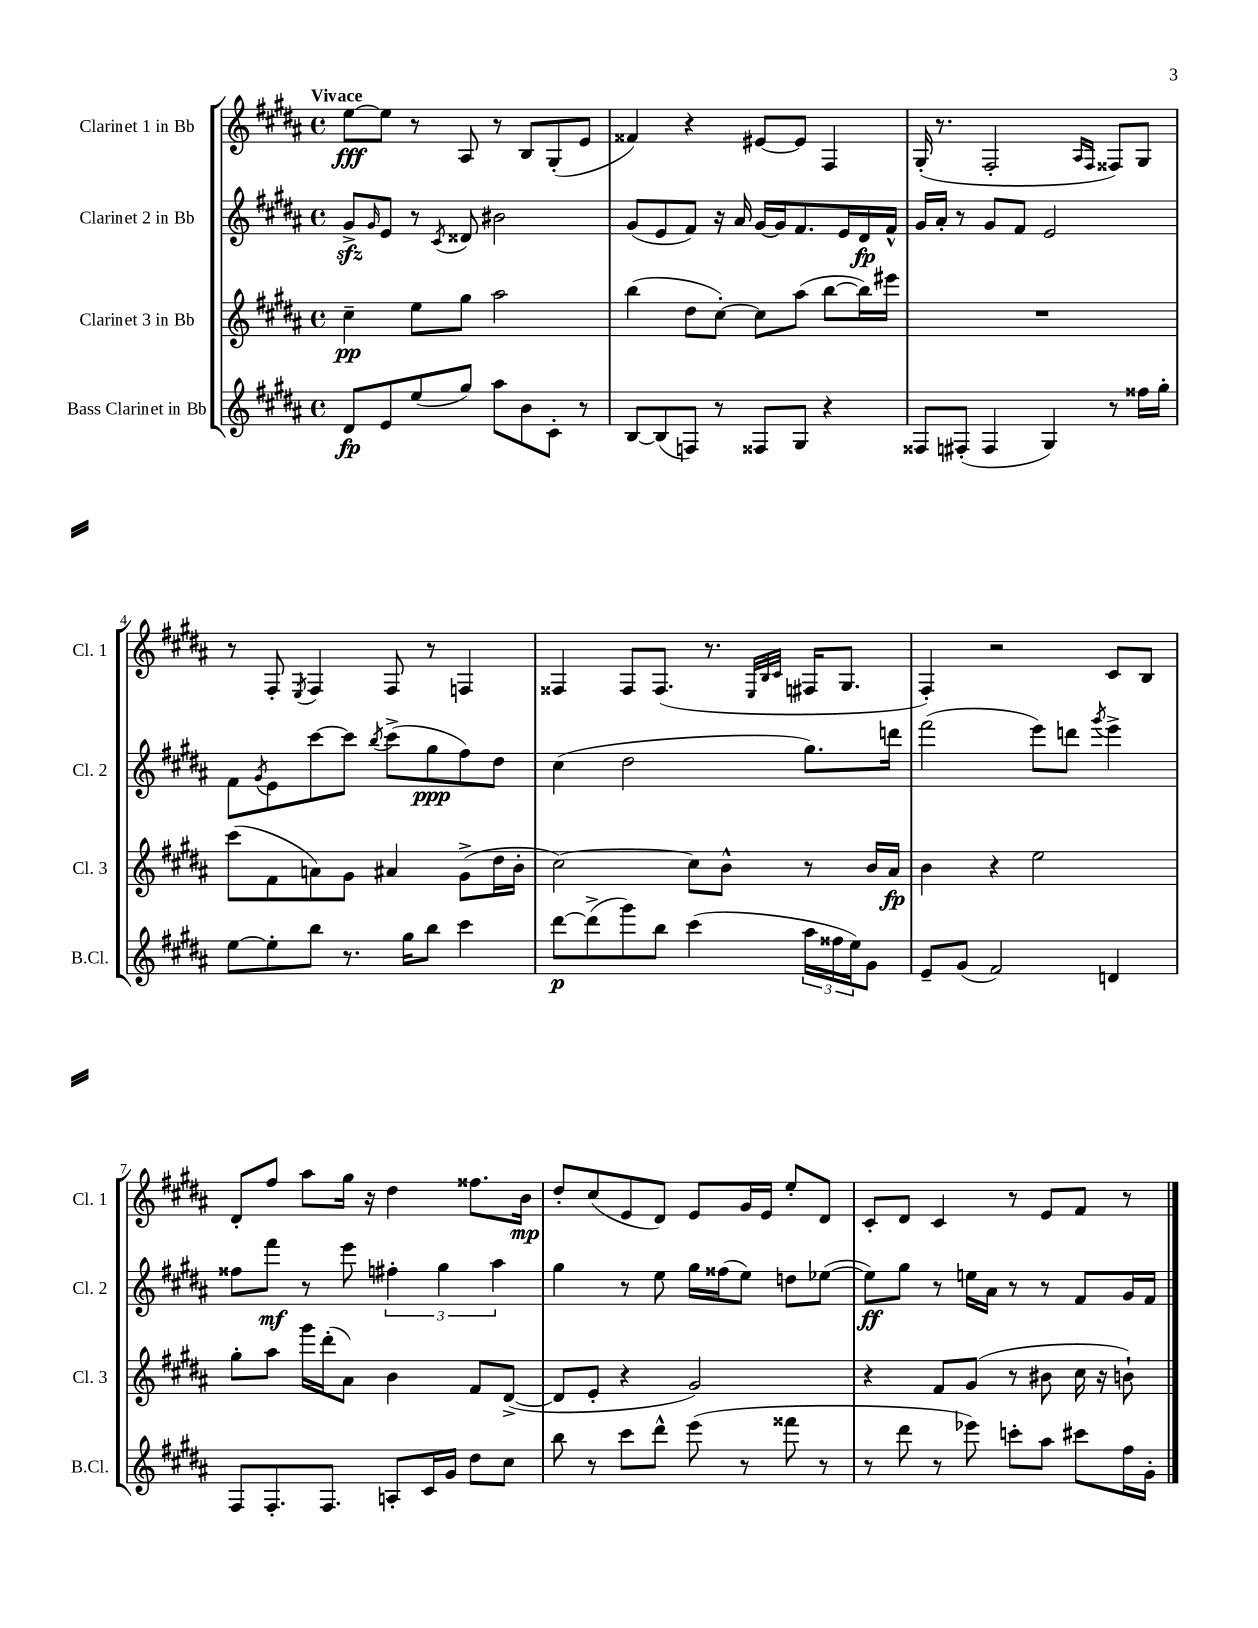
<<
\new StaffGroup <<
\new Staff = "s0" \with { instrumentName = "Clarinet 1 in Bb" shortInstrumentName = "Cl. 1" } {
    \clef treble \key b \major \defaultTimeSignature \time 4/4 \tempo "Vivace"
    e''8~\fff e''8 r8 ais8 r8 b8 gis8-.( e'8 |
    fisis'4) r4 eis'8~ eis'8 fis4 |
    gis16-.( r8. fis2-. \grace { ais16 fis16 } fisis8) gis8 |
    r8 fis8-. \acciaccatura { e8 } fis4 fis8 r8 f4 |
    fisis4 fisis8 fisis8.( r8. \grace { e32 b32 cis'32 } fis16 gis8. |
    fis4-.) r2 cis'8 b8 |
    dis'8-. fis''8 ais''8 gis''16 r16 dis''4 fisis''8. b'16\mp |
    dis''8-. cis''8( e'8 dis'8) e'8 gis'16 e'16 e''8-. dis'8 |
    cis'8-. dis'8 cis'4 r8 e'8 fis'8 r8 \bar "|." |
}
\new Staff = "s1" \with { instrumentName = "Clarinet 2 in Bb" shortInstrumentName = "Cl. 2" } {
    \clef treble \key b \major \defaultTimeSignature \time 4/4
    gis'8->\sfz \grace { gis'16 } e'8 r8 \acciaccatura { cis'8 } disis'8 bis'2 |
    gis'8( e'8 fis'8) r16 ais'16 gis'16~ gis'16 fis'8. e'16 dis'16\fp fis'16-^ |
    gis'16 ais'16-. r8 gis'8 fis'8 e'2 |
    fis'8 \acciaccatura { gis'8 } e'8 cis'''8~ cis'''8 \acciaccatura { b''8 } cis'''8->( gis''8\ppp fis''8) dis''8 |
    cis''4( dis''2 gis''8.) d'''16 |
    fis'''2( e'''8) d'''8 \acciaccatura { gis'''8 } e'''4-> |
    fisis''8 fis'''8\mf r8 e'''8 \tuplet 3/2 { fis''4-. gis''4 ais''4 } |
    gis''4 r8 e''8 gis''16 fisis''16( e''8) d''8 ees''8~( |
    ees''8\ff) gis''8 r8 e''16 ais'16 r8 r8 fis'8 gis'16 fis'16 \bar "|." |
}
\new Staff = "s2" \with { instrumentName = "Clarinet 3 in Bb" shortInstrumentName = "Cl. 3" } {
    \clef treble \key b \major \defaultTimeSignature \time 4/4
    cis''4--\pp e''8 gis''8 ais''2 |
    b''4( dis''8 cis''8~-.) cis''8 ais''8( b''8~ b''16) eis'''16 |
    R1 |
    cis'''8( fis'8 a'8) gis'8 ais'4 gis'8->( dis''16 b'16-. |
    cis''2~) cis''8 b'8-^ r8 b'16 ais'16\fp |
    b'4 r4 e''2 |
    gis''8-. ais''8 gis'''16 dis'''16-.( ais'8) b'4 fis'8 dis'8~->( |
    dis'8 e'8-. r4 gis'2) |
    r4 fis'8 gis'8( r8 bis'8 cis''16 r16 b'8-!) \bar "|." |
}
\new Staff = "s3" \with { instrumentName = "Bass Clarinet in Bb" shortInstrumentName = "B.Cl." } {
    \clef treble \key b \major \defaultTimeSignature \time 4/4
    dis'8\fp e'8 e''8( gis''8) ais''8 b'8 cis'8-. r8 |
    b8~ b8( f8) r8 fisis8 gis8 r4 |
    fisis8 fis8-.( fis4 gis4) r8 fisis''16 gis''16-. |
    e''8~ e''8-. b''8 r8. gis''16 b''8 cis'''4 |
    dis'''8~\p dis'''8->( gis'''8) b''8 cis'''4( \tuplet 3/2 { ais''16 fisis''16 e''16) } gis'8 |
    e'8-- gis'8( fis'2) d'4 |
    fis8 fis8.-. fis8. a8-. cis'16 gis'16 dis''8 cis''8 |
    b''8 r8 cis'''8 dis'''8-^ e'''8( r8 fisis'''8 r8 |
    r8 dis'''8 r8 ees'''8) c'''8-. ais''8 cis'''8 fis''16 gis'16-. \bar "|." |
}
>>
>>
